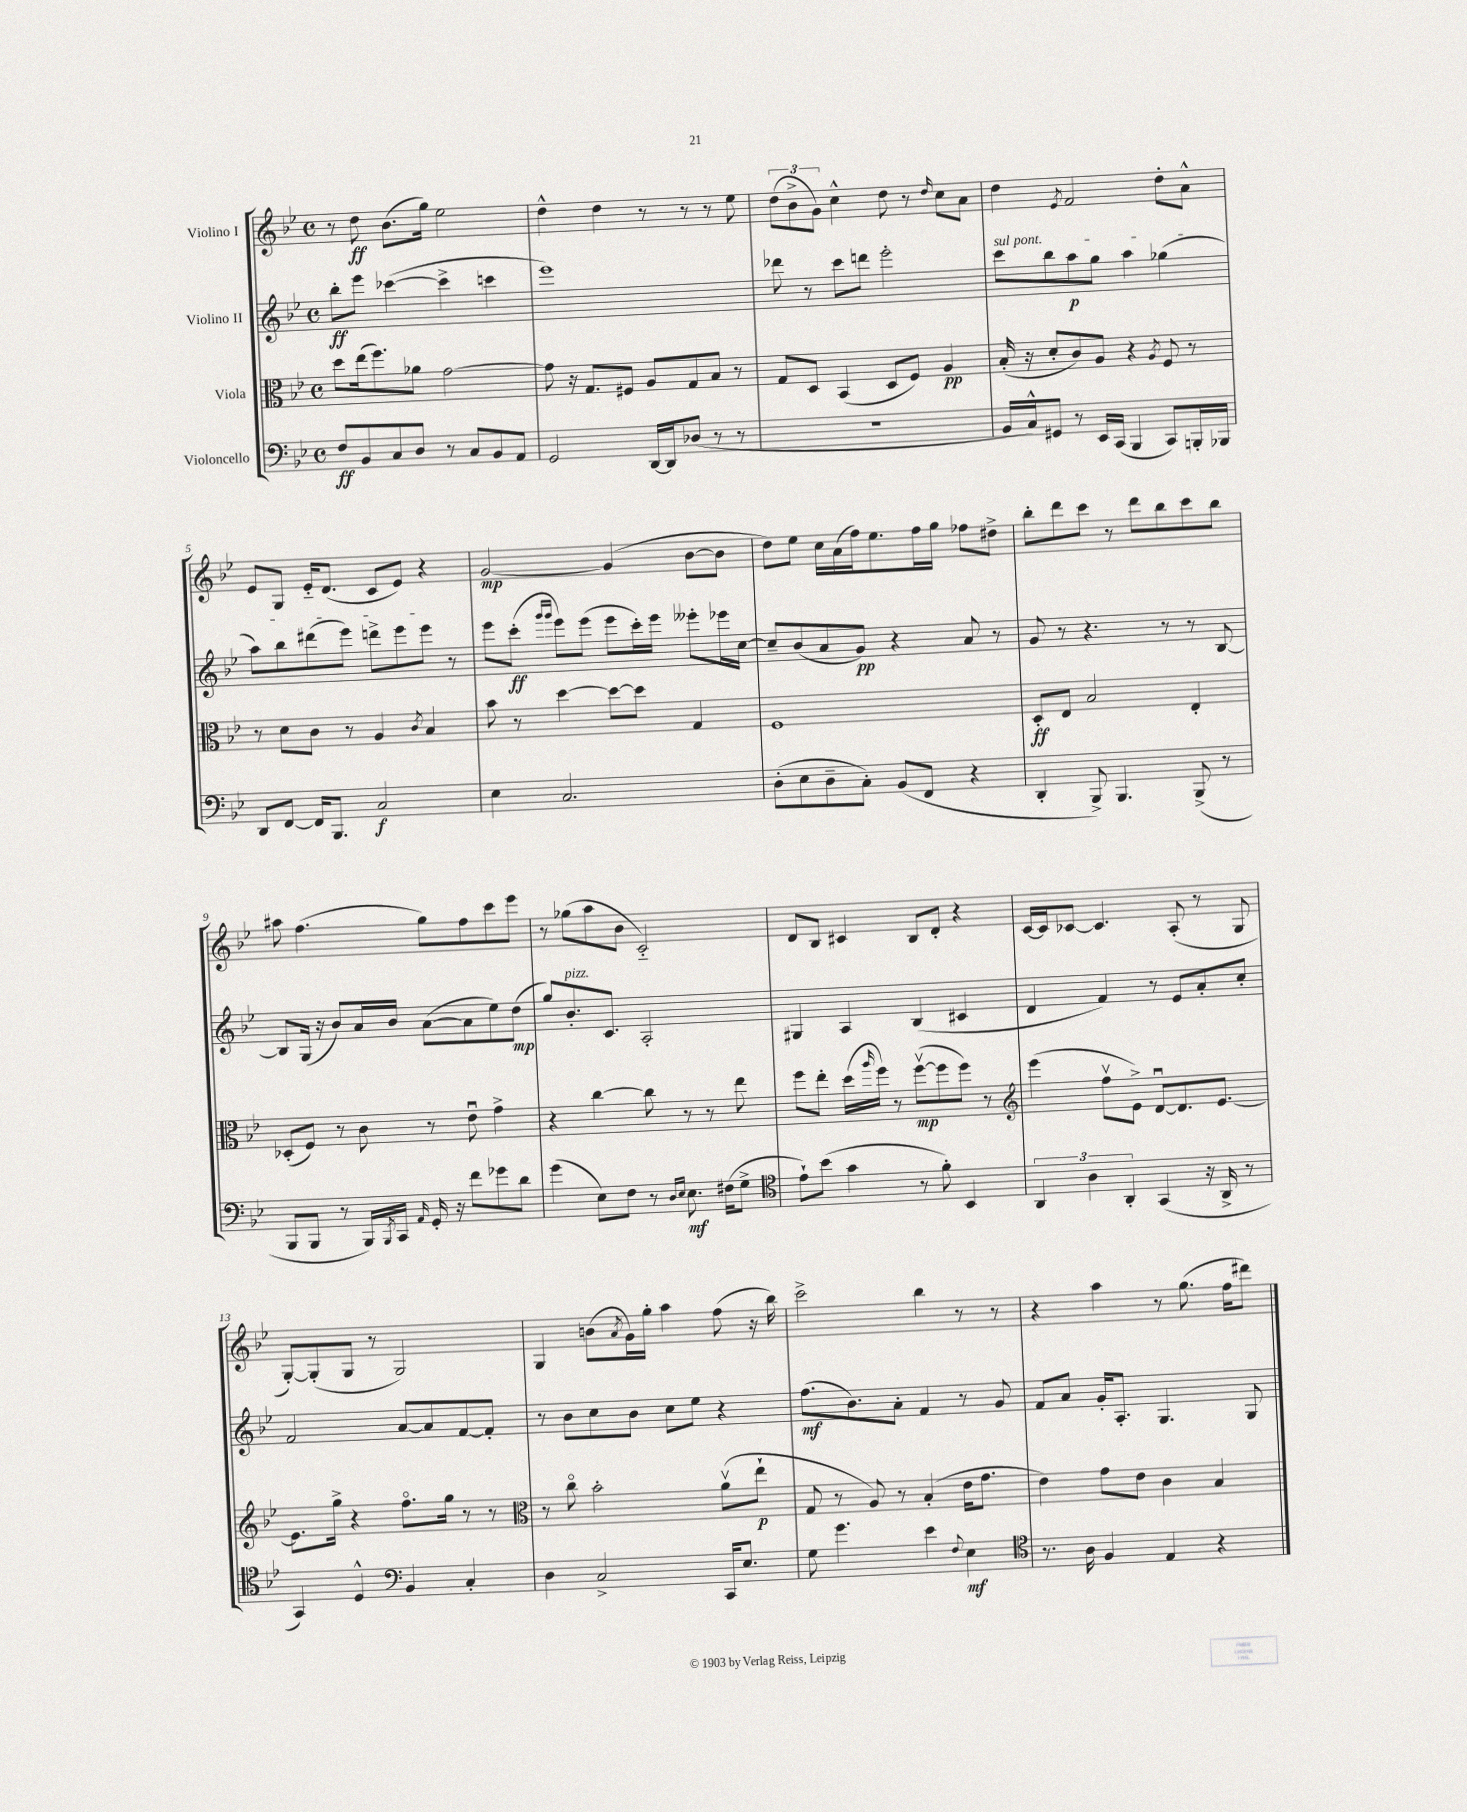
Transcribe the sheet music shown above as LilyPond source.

<<
\new StaffGroup <<
\new Staff = "s0" \with { instrumentName = "Violino I" } {
    \clef treble \key bes \major \defaultTimeSignature \time 4/4
    r8 d''8\ff bes'8.( g''16) ees''2 |
    d''4-^ d''4 r8 r8 r8 ees''8 |
    \tuplet 3/2 { d''8( bes'8-> g'8) } c''4-^ d''8 r8 \grace { d''16 } c''8 a'8 |
    d''4 \acciaccatura { ees'8 } f'2 d''8-. a'8-^ |
    ees'8 g8 ees'16-_ d'8.( c'8 ees'8) r4 |
    g'2~\mp g'4( bes'8~ bes'8 |
    d''8) ees''8 c''16 a'16( f''16) ees''8. f''16 g''16 fes''8 dis''8-> |
    bes''8-. d'''8 c'''8 r8 d'''8 bes''8 c'''8 bes''8 |
    ais''8 f''4.( g''8) f''8 c'''8 ees'''8 |
    r8 ges''8( a''8 bes'8 c'2-_) |
    d'8 bes8 cis'4 bes8 d'8-. r4 |
    c'16~ c'16 ces'8~ ces'4. a8-.( r8 g8 |
    g8~-.) g8-.( g8 r8 g2) |
    g4 b'8( \acciaccatura { a'8 } g'16) g''16-. a''4 f''8( r16 bes''16) |
    c'''2-> bes''4 r8 r8 |
    r4 a''4 r8 g''8.( f''16 dis'''8) \bar "|." |
}
\new Staff = "s1" \with { instrumentName = "Violino II" } {
    \clef treble \key bes \major \defaultTimeSignature \time 4/4
    bes''8-.\ff ees'''8 ces'''4~( ces'''4-> c'''4 |
    ees'''1) |
    des'''8 r8 c'''8 d'''8 ees'''2-. |
    \once \override TextSpanner.bound-details.left.text = \markup { \italic "sul pont." } c'''8\startTextSpan bes''8 a''8\p g''8 a''4 ges''4( |
    a''8) bes''8 dis'''8( ees'''8) d'''8-> ees'''8 ees'''8\stopTextSpan r8 |
    ees'''8 c'''8-.\ff( \grace { g'''16 g'''16 } ees'''8) ees'''8( ees'''8 c'''16-.) ees'''16 eeses'''8-. ees'''16 c''16~ |
    c''8-- bes'8( a'8 g'8\pp) r4 a'8 r8 |
    g'8 r8 r4. r8 r8 bes8~ |
    bes8 g16( r16 bes'8) a'16 bes'16 a'8~( a'8 ees''8) d''8\mp( |
    g''8) bes'8.-.^\markup { \italic "pizz." } c'8. a2-. |
    gis4 a4 bes4( cis'4 |
    d'4 f'4) r8 ees'8 a'8-. c''8-. |
    f'2 a'8~ a'8 f'8~ f'8-. |
    r8 bes'8 c''8 bes'8 c''8 ees''8 r4 |
    f''8.\mf( bes'8.) a'8-. f'4 r8 g'8 |
    f'8 a'8 g'16-. a8.-. g4. g8 \bar "|." |
}
\new Staff = "s2" \with { instrumentName = "Viola" } {
    \clef alto \key bes \major \defaultTimeSignature \time 4/4
    d''8 ees''16( f''8.) aes'8 g'2~ |
    g'8 r16 g8. fis8 a8 g8 bes8 r8 |
    g8 d8 bes,4( d8 f8) a4\pp |
    bes16-.( r16 d'8-. c'8) a8 r4 \acciaccatura { a8 } f8 r8 |
    r8 d'8 c'8 r8 a4 \acciaccatura { c'8 } bes4 |
    bes'8 r8 d''4~ d''8~ d''8 g4 |
    f1 |
    d8-.\ff ees8 bes2 ees4-. |
    des8-.( f8) r8 c'8 r8 ees'8\downbow g'4-> |
    r4 c''4~ c''8 r8 r8 ees''8 |
    f''8 ees''8-. d''16( \grace { a''16 } f''16) r8 f''8~\upbow\mp( f''8 f''8) r8 |
    \clef treble ees'''4( f''8\upbow ees'8->) d'8~\downbow d'8. ees'8.~ |
    ees'8. g''16-> r4 f''8.\flageolet g''16 r8 r8 |
    \clef alto r8 c''8\flageolet bes'2-. a'8\upbow( ees''8-!\p |
    g8 r8 a8) r8 bes4-.( ees'16 g'8. |
    ees'4) g'8 ees'8 c'4 bes4 \bar "|." |
}
\new Staff = "s3" \with { instrumentName = "Violoncello" } {
    \clef bass \key bes \major \defaultTimeSignature \time 4/4
    f8\ff bes,8 c8 d8 r8 c8 bes,8 a,8 |
    g,2 d,16~ d,16 des8( r8 r8 |
    r1 |
    bes,16 c16-^) gis,8 r8 ees,16 c,16( bes,,4 c,8) b,,16-. bes,,16 |
    d,8 f,8~ f,16 bes,,8. c2\f |
    ees4 c2. |
    d8-.( ees8 d8-- c8-.) bes,8( f,8 r4 |
    d,4-. bes,,8->) bes,,4. bes,,8->( r8 |
    bes,,8 bes,,8 r8 bes,,16) \acciaccatura { bes,,8 } c,16 \grace { a,16 } g,16-. r16 f'8 ges'8 d'8 |
    g'4( ees8) f8 r8 \grace { d16 ees16 } ees8.\mf fis16( g8-> |
    \clef tenor ees'8-!) bes'8( g'4 r8 f'8-.) bes,4 |
    \tuplet 3/2 { a,4 a4 a,4-. } g,4( r16 a,16-> r8 |
    g,4) d4-^ \clef bass bes,4 c4-. |
    d4 c2-> c,16 ees8. |
    g8 g'4. ees'4 \appoggiatura { f8 } ees4\mf |
    \clef tenor r8. a16 f4 ees4 r4 \bar "|." |
}
>>
>>
